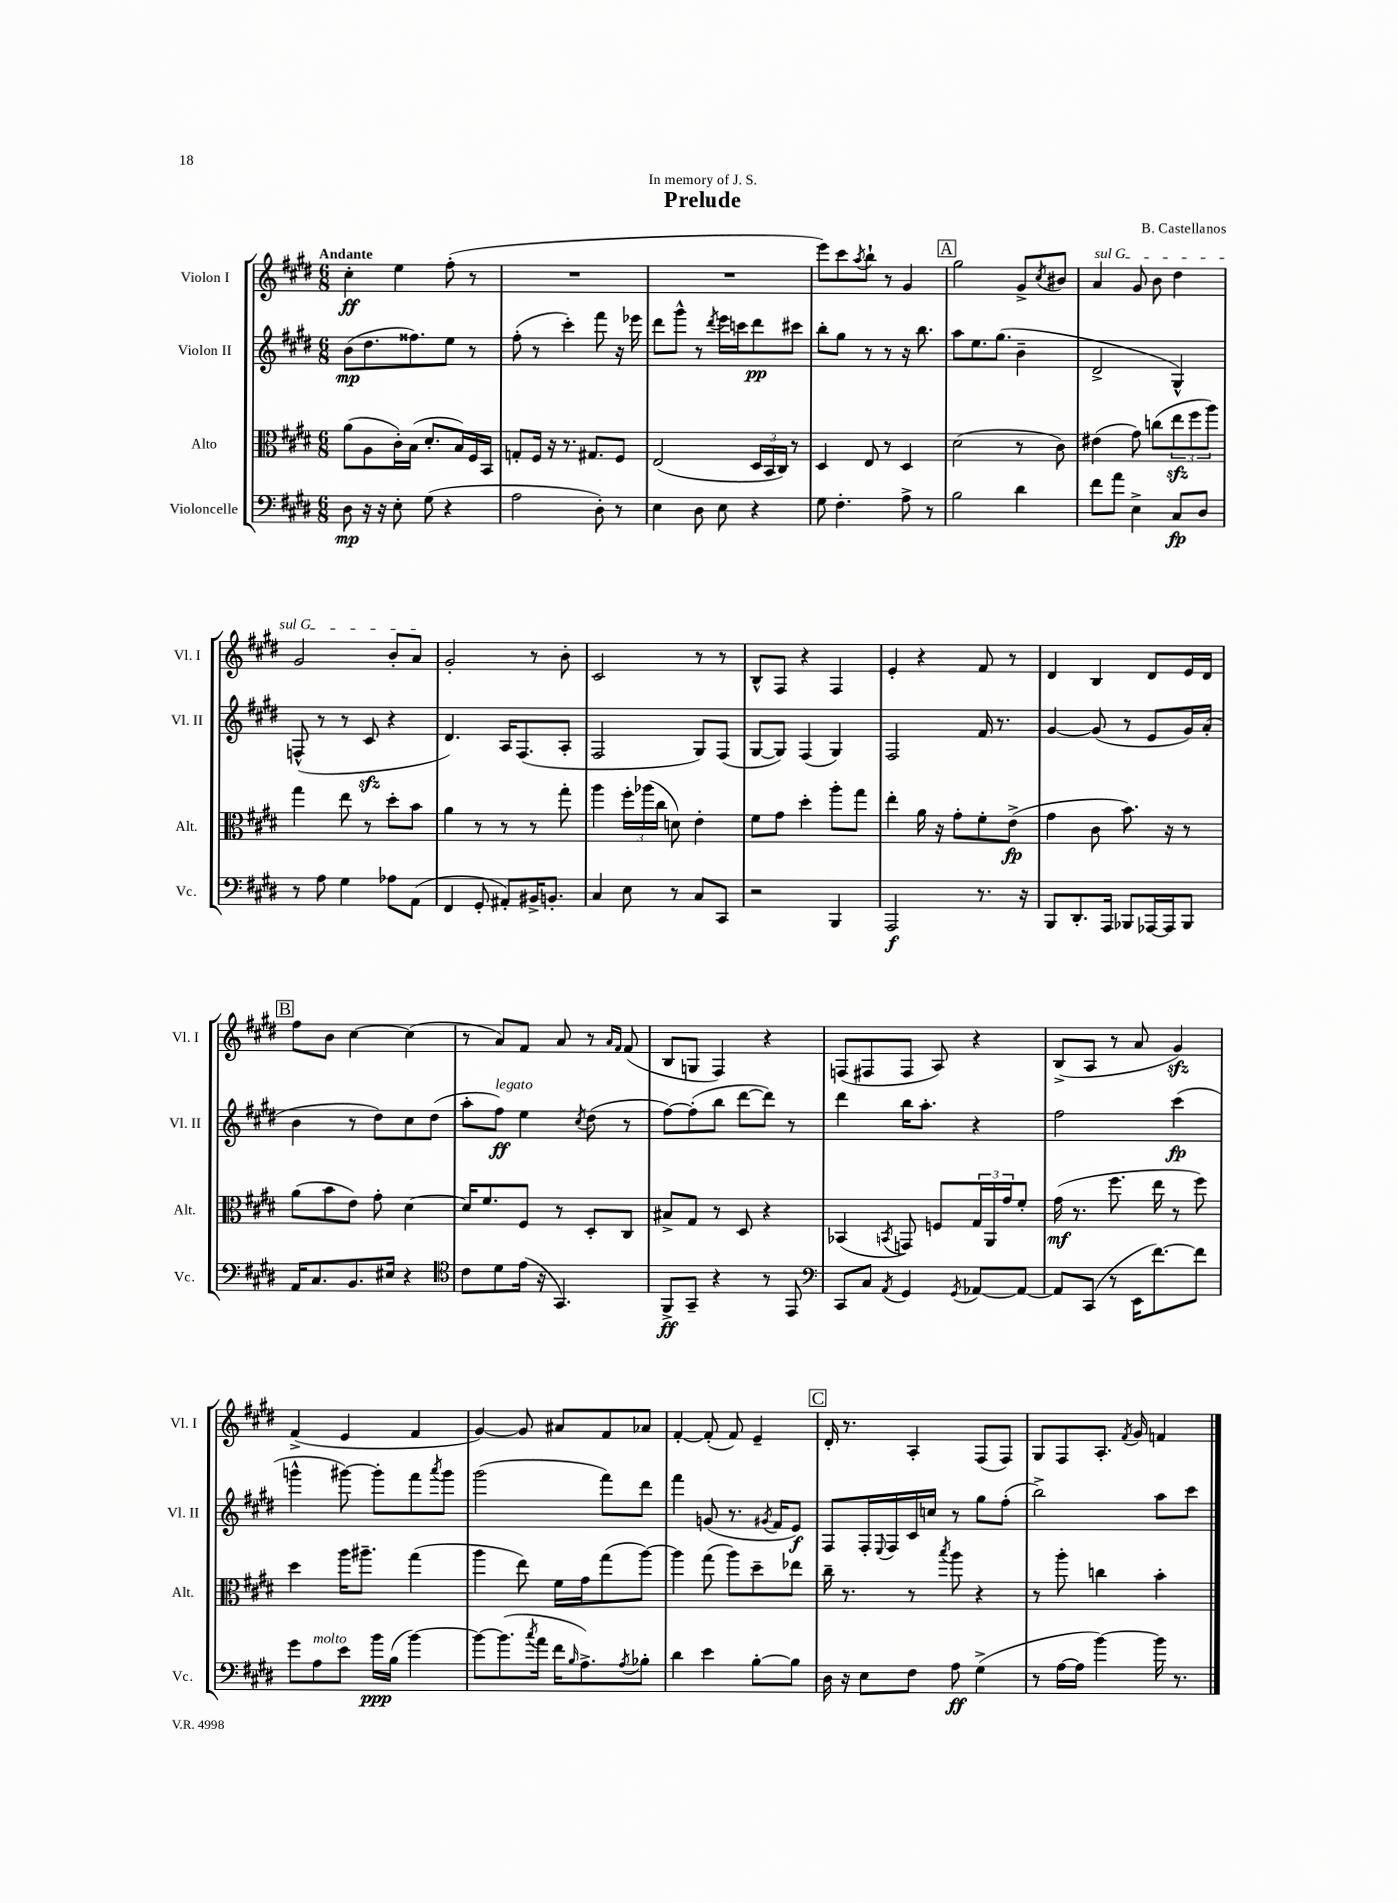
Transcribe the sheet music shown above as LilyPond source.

\header { title = "Prelude" composer = "B. Castellanos" dedication = "In memory of J. S." }
<<
\new StaffGroup <<
\new Staff = "s0" \with { instrumentName = "Violon I" shortInstrumentName = "Vl. I" } {
    \clef treble \key e \major \numericTimeSignature \time 6/8 \tempo "Andante"
    cis''4-.\ff e''4 fis''8-.( r8 |
    R2. |
    R2. |
    e'''8) cis'''8 \acciaccatura { a''8 } b''8-! r8 gis'4 |
    \mark \markup { \box "A" } gis''2 gis'8-> \acciaccatura { cis''8 } bis'8 |
    \once \override TextSpanner.bound-details.left.text = \markup { \italic "sul G" } a'4\startTextSpan gis'8 b'8 dis''4 |
    gis'2 b'8-. a'8\stopTextSpan |
    gis'2-. r8 b'8-. |
    cis'2 r8 r8 |
    b8-^ fis8 r4 fis4 |
    e'4-. r4 fis'8 r8 |
    dis'4 b4 dis'8 e'16 dis'16 |
    \mark \markup { \box "B" } fis''8 b'8 cis''4~ cis''4( |
    r8 a'8) fis'8 a'8 r8 \grace { a'16 fis'16 } fis'8( |
    b8 g8 fis4) r4 |
    f8( fis8 fis8 a8) r4 |
    b8->( a8 r8 a'8 gis'4\sfz) |
    fis'4->( e'4 fis'4 |
    gis'4~) gis'8 ais'8 fis'8 aes'8 |
    fis'4~-. fis'8-.( fis'8) e'4-- |
    \mark \markup { \box "C" } dis'16-. r8. a4-. fis8( fis8) |
    gis8 fis8 a8.-. \acciaccatura { fis'8 } gis'16 f'4 \bar "|." |
}
\new Staff = "s1" \with { instrumentName = "Violon II" shortInstrumentName = "Vl. II" } {
    \clef treble \key e \major \numericTimeSignature \time 6/8
    b'8\mp( dis''8. fisis''8.) e''8 r8 |
    fis''8-.( r8 cis'''4-.) fis'''8 r16 ees'''16 |
    dis'''8 gis'''8-^ r8 \acciaccatura { dis'''8 } e'''16 c'''16 dis'''8\pp cis'''8 |
    b''8-. gis''8 r8 r8 r16 b''8. |
    \mark \markup { \box "A" } a''8 e''8. gis''8.( b'4-- |
    dis'2-> gis4-^) |
    f8-^( r8 r8 cis'8\sfz r4 |
    dis'4.) a16 fis8.( a8-. |
    fis2 gis8) fis8( |
    gis8~ gis8) fis4( gis4) |
    fis2 fis'16 r8. |
    gis'4~ gis'8( r8 e'8 gis'16) a'16-.( |
    \mark \markup { \box "B" } b'4 r8 dis''8) cis''8 dis''8( |
    a''8-. fis''8\ff^\markup { \italic "legato" }) e''4 \acciaccatura { cis''8 } dis''8( r8 |
    fis''8~) fis''8-.( b''8 dis'''8~ dis'''8) r8 |
    dis'''4 b''16 a''8.-. r4 |
    fis''2 cis'''4\fp( |
    g'''4-^ gis'''8~) gis'''8-. fis'''8 \acciaccatura { a'''8 } gis'''8 |
    gis'''2( fis'''8) dis'''8 |
    fis'''4 g'8( r8. \acciaccatura { gis'8 } fis'16 e'8\f) |
    \mark \markup { \box "C" } fis8 fis16-. \appoggiatura { e8 } fis16 cis'16 c''16 r8 gis''8 fis''8-.( |
    b''2->) a''8 cis'''8 \bar "|." |
}
\new Staff = "s2" \with { instrumentName = "Alto" shortInstrumentName = "Alt." } {
    \clef alto \key e \major \numericTimeSignature \time 6/8
    a'8( a8 cis'16-.) b16( dis'8.-. b16) fis16 b,16 |
    g8-. fis16 r16 r8. gis8. fis8 |
    e2( \tuplet 3/2 { dis16 b,16 cis16) } r8 |
    dis4 e8 r8 dis4 |
    \mark \markup { \box "A" } dis'2( r8 cis'8) |
    eis'4( gis'8) c''8( \tuplet 3/2 { e''8\sfz fis''8 a''8) } |
    gis''4 e''8 r8 dis''8-. b'8 |
    a'4 r8 r8 r8 gis''8-. |
    a''4 \tuplet 3/2 { fis''16-. aes''16( cis''16 } d'8) e'4-. |
    fis'8 gis'8 dis''4-. a''8-. gis''8 |
    e''4-. a'16 r16 gis'8-. fis'8-. e'8->\fp( |
    gis'4 cis'8 b'8.) r16 r8 |
    \mark \markup { \box "B" } a'8( b'8 e'8) gis'8-. dis'4~ |
    dis'16 fis'8. fis8 r8 dis8-. cis8 |
    bis8-> gis8 r8 dis8 r4 |
    bes,4( \acciaccatura { b,8 } g,8) f8 \tuplet 3/2 { gis16 a,16 gis'16 } fis'8-. |
    gis'16\mf( r8. fis''8. e''16 r8 fis''8) |
    dis''4 a''16 ais''8.-- gis''4( |
    a''4 e''8) fis'16 gis'16 gis''8( a''8~) |
    a''4 gis''8( a''8) dis''8-- ees''8 |
    \mark \markup { \box "C" } cis''16-- r8. r8 \acciaccatura { b''8 } a''8 r4 |
    r8 a''8-. c''4 b'4-. \bar "|." |
}
\new Staff = "s3" \with { instrumentName = "Violoncelle" shortInstrumentName = "Vc." } {
    \clef bass \key e \major \numericTimeSignature \time 6/8
    dis8\mp r16 r16 e8-. gis8( r4 |
    a2 dis8-.) r8 |
    e4 dis8 e8 r4 |
    gis8 fis4.-. a8-> r8 |
    \mark \markup { \box "A" } b2 dis'4 |
    fis'8 a'8 e4-> cis8\fp dis8 |
    r8 a8 gis4 aes8 a,8( |
    fis,4 gis,8-. ais,8-.) bis,16-> b,8.-. |
    cis4 e8 r8 cis8 cis,8 |
    r2 b,,4 |
    a,,2\f r8. r16 |
    b,,8 dis,8.-. a,,16 bes,,8 aes,,16~ aes,,16 bes,,8 |
    \mark \markup { \box "B" } a,16 cis8. b,8. eis16 r4 |
    \clef tenor cis'8 dis'8 e'16( r16 gis,4.) |
    fis,8->\ff gis,8-- r4 r8 e,8 |
    \clef bass cis,8 cis8 \acciaccatura { a,8 } gis,4 \acciaccatura { gis,8 } aes,8~ aes,8~ |
    aes,8 cis,8( r8 e,16 fis'8.~) fis'8 |
    gis'8 a8^\markup { \italic "molto" } e'8 b'16\ppp b16( b'4~) |
    b'8~ b'8.( \acciaccatura { cis''8 } a'16 fis'16 \grace { b16 } a8.->) \acciaccatura { a8 } bes8-. |
    dis'4 e'4 b8~-. b8 |
    \mark \markup { \box "C" } dis16 r16 e8 fis8 a8\ff gis4->( |
    r8 a16~ a16 b'4~) b'16 r8. \bar "|." |
}
>>
>>
\layout { \context { \Score \remove "Bar_number_engraver" } }
